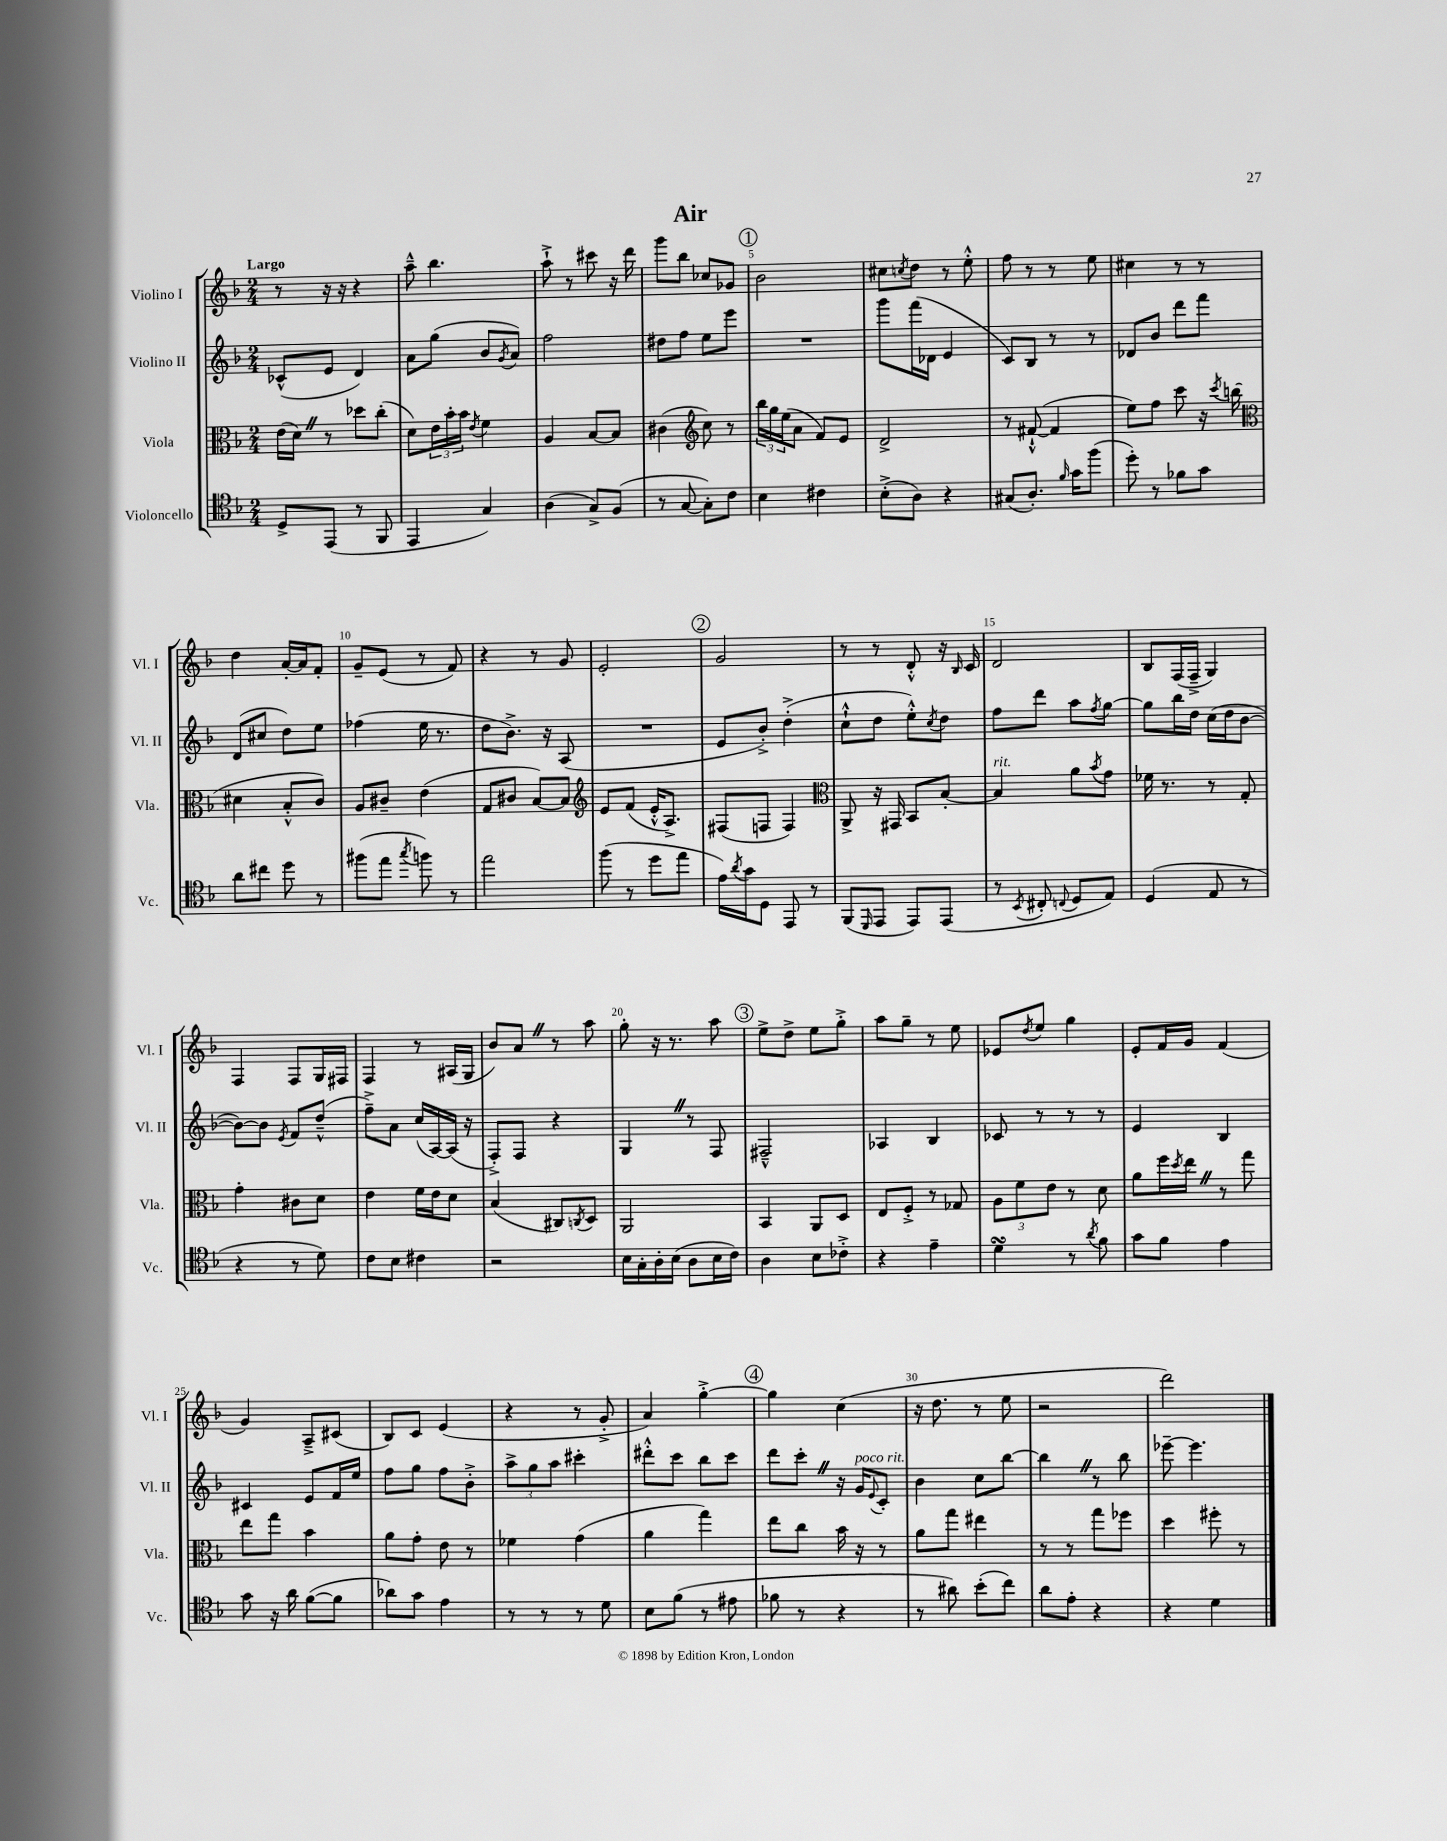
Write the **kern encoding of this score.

**kern	**kern	**kern	**kern
*staff4	*staff3	*staff2	*staff1
*clefC4	*clefC3	*clefG2	*clefG2
*k[b-]	*k[b-]	*k[b-]	*k[b-]
*M2/4	*M2/4	*M2/4	*M2/4
8D^/L	(16e\LL	(8c-^^/L	8r
.	16d\JJ)	.	.
(8EE/J	8r	8e/J	16r
.	.	.	16r
8r	8dd-\L	4d/)	4r
8FF/	(8cc'\J	.	.
=	=	=	=
4EE/	8d\L)	8a\L	8aa~^^\
.	24e\L	(8gg\J	4.bb-\
.	24b-'\	.	.
.	24b-\JJ	.	.
.	8qe/	.	.
4G/)	4f\	8b-/L	.
.	.	8qg/	.
.	.	8a/J)	.
=	=	=	=
(4A\	4A/	2ff\	8aa`^\
.	.	.	8r
8G^/L)	[8B-/L	.	8ccc#\
(8F/J	8B-/]J	.	16r
.	.	.	16ddd\
=	=	=	=
8r	(4c#\	8dd#\L	8ggg\L
[8G/	.	8ff\J	8bb-\J
*	*clefG2	*	*
8G'\]L)	8cc\)	8ee\L	8cc-/L
8c\J	8r	8eee\J	8g-/J
=	=	=	=
4B-\	24bb-\LL	2r	2b-\
.	24gg\	.	.
.	(24ee\J	.	.
.	8a\J	.	.
4c#\	8f/L)	.	.
.	8e/J	.	.
=	=	=	=
(8B-'^\L	2d^/	8ggg\L	8cc#\L
.	.	.	8qcc/
8A\J)	.	(16fff\L	8dd\J
.	.	16d-\JJ	.
4r	.	4e/	8r
.	.	.	8ee'^^\
=	=	=	=
(8G#/L	8r	8c/L)	8ff\
8.A'/J)	([8f#`^^/	8B-/J	8r
.	4f#/]	8r	8r
16qqf/	.	.	.
16g\LK	.	.	.
(8ff\J	.	8r	8ee\
=	=	=	=
8dd'\)	8ee\L)	8d-/L	4cc#\
8r	8ff\J	8b-/J	.
8f-\L	8ccc\	8ddd\L	8r
8g\J	16r	8fff\J	8r
.	8qccc/	.	.
.	(16bb\	.	.
=	=	=	=
*	*clefC3	*	*
8a\L	4d#\	(8d/L	4dd\
8cc#\J	.	8cc#/J	.
8dd\	8B-'^^/L	8dd\L)	[16a'/LL
.	.	.	16a/]J
8r	8c/J)	8ee\J	8f'/J
=	=	=	=
(8ff#\L	8A/L	(4ff-\	8g~/L
8ee\J	8c#~/J	.	(8e/J
8qgg/	.	.	.
8ff\)	(4e\	16ee\	8r
.	.	8.r	.
8r	.	.	8f/)
=	=	=	=
2ee\	8G/L	8dd\L	4r
.	8c#/J	8.b-^\J)	.
.	[8B-/L)	.	8r
.	.	16r	.
.	8B-/]J	(8A/	8g/
=	=	=	=
*	*clefG2	*	*
(8ff\	8e/L	2r	2e'/
8r	(8f/J	.	.
8dd\L	16e'^^/LK	.	.
.	8.A^/J)	.	.
8ee\J	.	.	.
=	=	=	=
16e\LL)	(8F#/L	8e/L	2g/
8qa/	.	.	.
16g\J	.	.	.
8D\J	8F/J	8b-'^/J)	.
8EE/	4F/)	(4dd'^\	.
8r	.	.	.
=	=	=	=
*	*clefC3	*	*
(8FF/L	8AA^/	8cc`^^\L	8r
16qqDD/	.	.	.
8EE/J	16r	8dd\J	8r
.	16GG#/	.	.
8EE/L)	8BB-/L	8ee'^^\L)	8d'^^/
.	.	8qcc/	.
(8EE/J	[8B-'/J	8dd\J	16r
.	.	.	16qqB-/
.	.	.	16c/
=	=	=	=
8r	4B-/]	8ff\L	2d/
8qBB-/	.	.	.
8C#'/	.	8ddd\J	.
8qqC/	.	.	.
8D/L	8a\L	8aa\L	.
.	8qb-/	8qff/	.
8E/J)	8g\J	[8gg\J	.
=	=	=	=
(4D/	16f-\	8gg\]L	8B-/L
.	8.r	.	.
.	.	16bb-\L	(16F/L
.	.	16dd\JJ	16F~^/JJ
8E/	8r	(16cc\LL	4G/)
.	.	16dd\J	.
8r	8G'/	[8b-\J	.
=	=	=	=
4r	4g'\	8b-\_L)	4F/
.	.	8b-\]J	.
.	.	8qe/	.
8r	8c#\L	8f/L	8F/L
8d\)	8d\J	(8dd~^^/J	16G/L
.	.	.	16F#/JJ
=	=	=	=
8c\L	4e\	8ff~^\L)	4F/
8B-\J	.	8a\J	.
4c#\	16f\LL	(16cc/LL	8r
.	16e\J	[16A/)	.
.	8d\J	(16A/]JJ	(16A#/LL
.	.	16r	16G/JJ
=	=	=	=
2r	(4B-/	8F'^/L)	8b-/L)
.	.	8F/J	8a/J
.	8C#/L)	4r	8r
.	8qC/	.	.
.	8D/J	.	8aa\
=	=	=	=
16B-\LL	2AA/	4G/	8gg'\
16G'\	.	.	.
16A'\	.	.	16r
(16B-\JJ	.	.	8.r
8A\L	.	8r	.
16B-\L	.	8F/	8aa\
16c\JJ)	.	.	.
=	=	=	=
4A\	4BB-/	2F#~^^/	8ee^\L
.	.	.	8dd^\J
8B-\L	8AA/L	.	8ee\L
8c-'^\J	8D/J	.	8gg'^\J
=	=	=	=
4r	8E/L	4A-/	8aa\L
.	8F'^/J	.	8gg~\J
4e~\	8r	4B-/	8r
.	8G-/	.	8ee\
=	=	=	=
4d\	12A\L	8c-/	8e-/L
.	12f\	.	.
.	.	.	8qdd/
.	.	8r	8ee/J
.	12e\J	.	.
8r	8r	8r	4gg\
8qa/	.	.	.
8f\	8d\	8r	.
=	=	=	=
8g\L	8a\L	4e/	8e'/L
8f\J	16ff\L	.	16f/L
.	8qdd/	.	.
.	16ee\JJ	.	16g/JJ
4e\	8r	4B-/	(4f/
.	8gg\	.	.
=	=	=	=
8g\	8ee\L	4c#/	4g/)
16r	8gg\J	.	.
16a\	.	.	.
([8f\L	4b-\	8e/L	8A~^/L
8f\]J	.	16f/L	(8c#/J
.	.	16ee/JJ	.
=	=	=	=
8a-\L)	8a\L	8ff\L	8B-/L)
8g\J	8g'\J	8gg\J	8c/J
4e\	8e\	8ff\L	(4e/
.	8r	8b-'^\J	.
=	=	=	=
8r	4f-\	12aa^\L	4r
.	.	12gg\	.
8r	.	.	.
.	.	12aa\J	.
8r	(4g\	4ccc#'\	8r
8d\	.	.	8g'^/
=	=	=	=
8B-\L	4a\	8ddd#'^^\L	4a/)
(8f\J	.	8ccc\J	.
8r	4gg\)	8bb-\L	[4gg'^\
8e#\	.	8ccc\J	.
=	=	=	=
8f-\	8ee\L	8ddd\L	4gg\]
8r	8cc\J	8ccc'\J	.
4r	16b-\	16r	(4cc\
.	16r	16g/LK	.
.	.	8qqe/	.
.	8r	8c'/J	.
=	=	=	=
8r	8a\L	4b-\	16r
.	.	.	8.dd\
8a#\)	8gg\J	.	.
(8b-'\L	4ee#\	8cc\L	8r
8cc\J)	.	[8bb-\J	8ee\
=	=	=	=
8a\L	8r	4bb-\]	2r
8e'\J	8r	.	.
4r	8gg\L	8r	.
.	8ff-\J	8bb-\	.
=	=	=	=
4r	4dd\	[8eee-~\	2ddd\)
.	.	4.eee-\]	.
4d\	8ff#'\	.	.
.	8r	.	.
==	==	==	==
*-	*-	*-	*-
